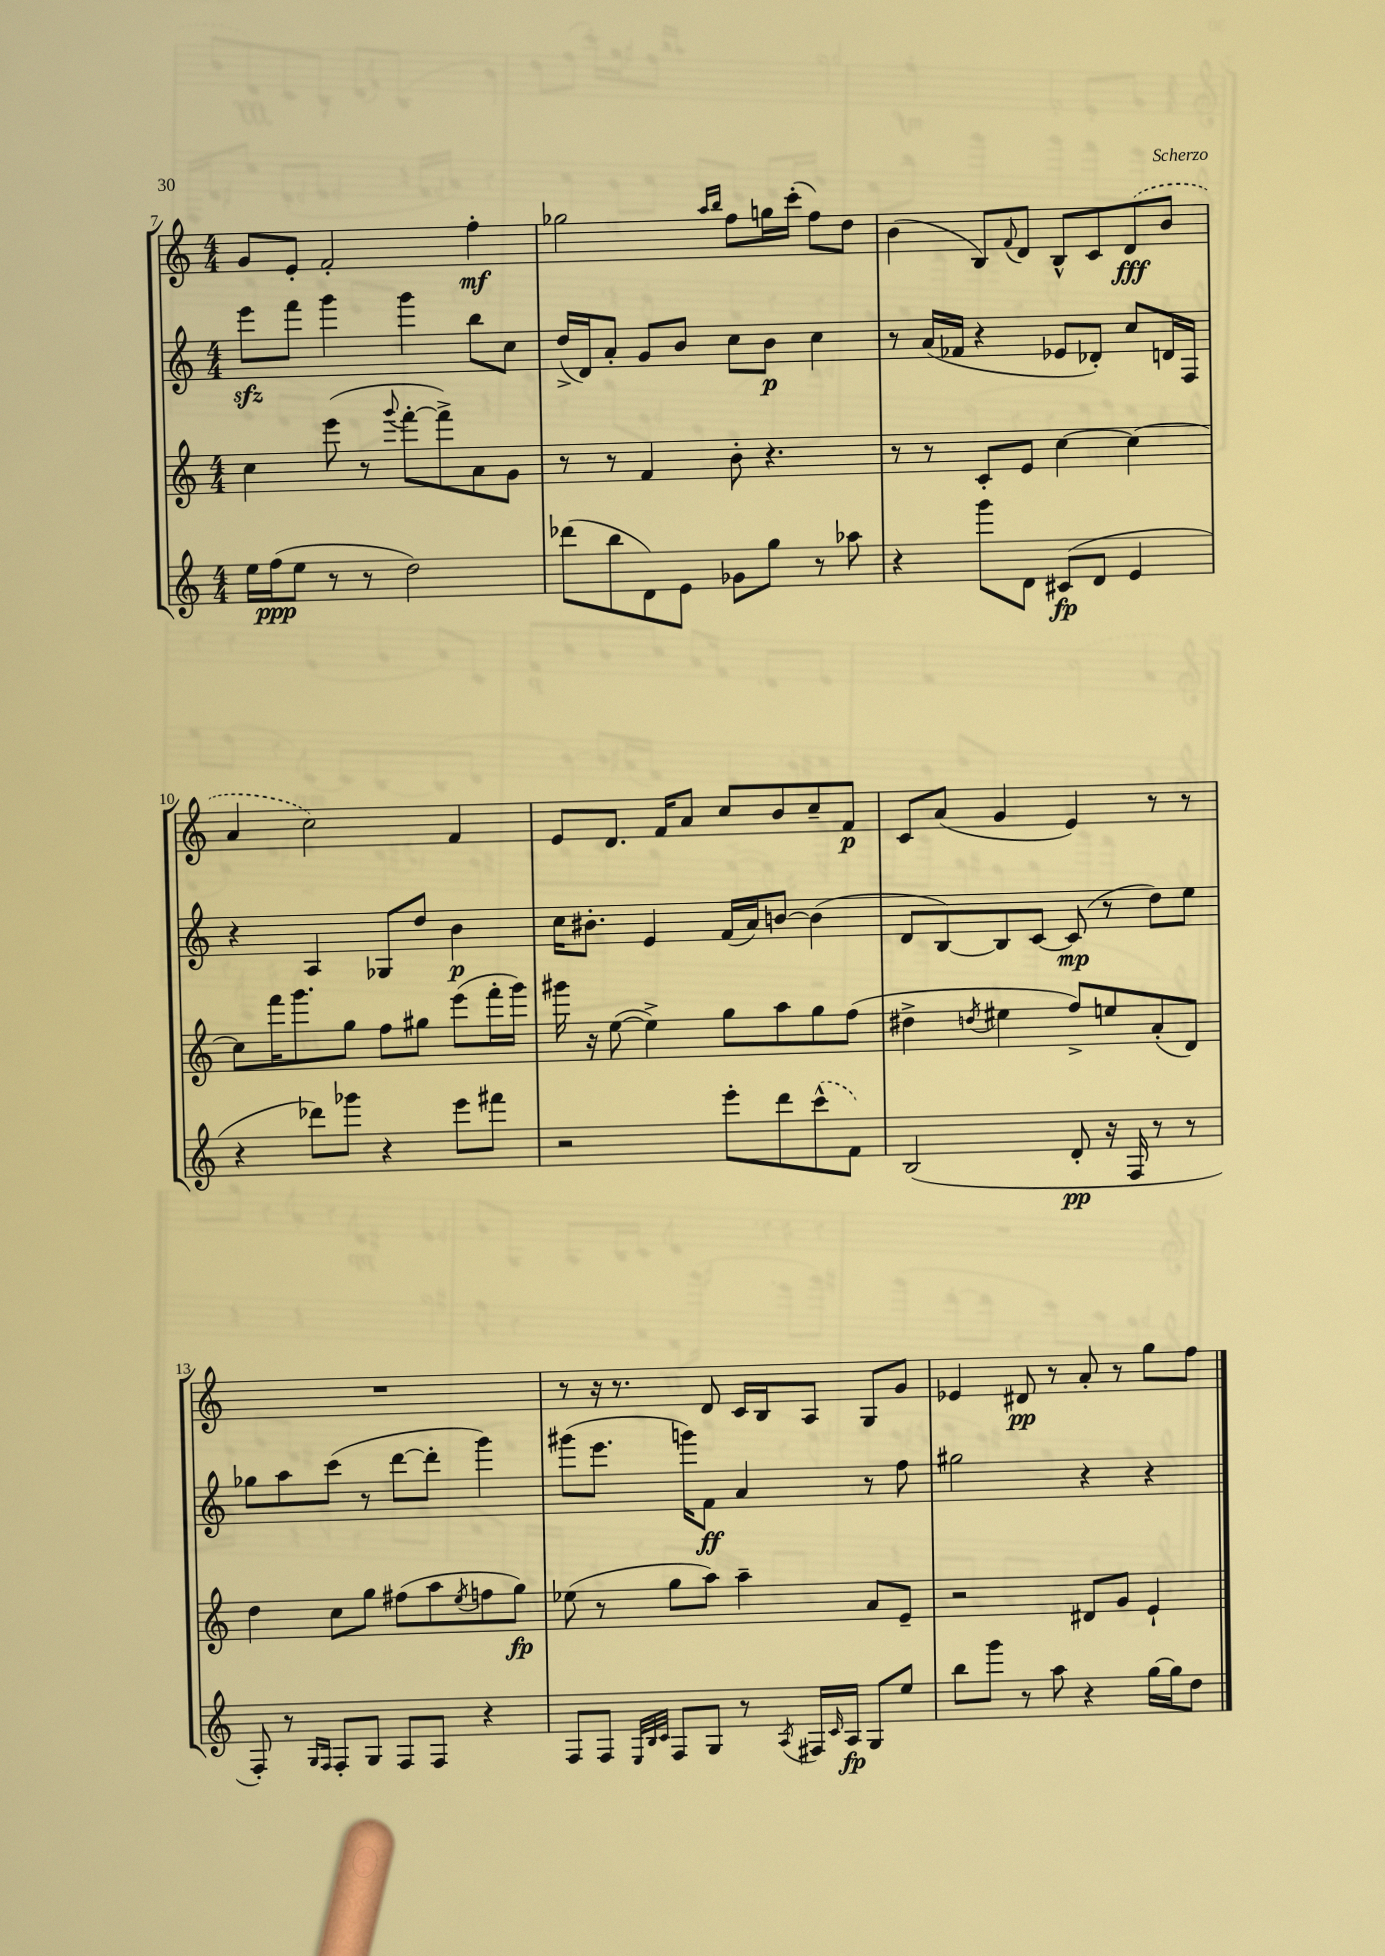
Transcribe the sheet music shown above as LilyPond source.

<<
\new StaffGroup <<
\new Staff = "s0" {
    \clef treble \key c \major \numericTimeSignature \time 4/4
    g'8 e'8-. f'2-. f''4-.\mf |
    ges''2 \grace { a''16 b''16 } f''8 g''16 c'''16-.( f''8) d''8 |
    b'4( b8) \appoggiatura { f'8 } d'8 b8-^ c'8 \once \slurDashed d'8\fff( b'8 |
    a'4 c''2) f'4 |
    e'8 d'8. f'16 a'8 c''8 b'8 c''8-- f'8\p |
    c'8 a'8( g'4 e'4) r8 r8 |
    R1 |
    r8 r16 r8. d'8 c'16 b16 a8 g8 g'8 |
    ees'4 dis'8\pp r8 a'8-. r8 g''8 f''8 \bar "|." |
}
\new Staff = "s1" {
    \clef treble \key c \major \numericTimeSignature \time 4/4
    e'''8\sfz f'''8 g'''4 g'''4 b''8 c''8 |
    d''16->( d'16) a'8-. g'8 b'8 c''8 b'8\p c''4 |
    r8 a'16( fes'16 r4 ees'8 des'8-.) c''8 d'16 f16 |
    r4 a4 ges8 d''8 b'4\p |
    c''16 bis'8.-. e'4 f'16( a'16) b'8~ b'4( |
    d'8 b8~) b8 c'8~ c'8\mp( r8 d''8) e''8 |
    ges''8 a''8 c'''8( r8 d'''8~ d'''8-. g'''4) |
    gis'''8( e'''8. g'''16) f'8\ff a'4 r8 f''8 |
    gis''2 r4 r4 \bar "|." |
}
\new Staff = "s2" {
    \clef treble \key c \major \numericTimeSignature \time 4/4
    c''4 e'''8( r8 \appoggiatura { g'''8 } f'''8~-. f'''8->) a'8 g'8 |
    r8 r8 f'4 b'8-. r4. |
    r8 r8 c'8-. e'8 c''4~ c''4~ |
    c''8 f'''16 g'''8. g''8 f''8 gis''8 e'''8( f'''16-. g'''16) |
    gis'''16 r16 e''8~( e''4->) g''8 a''8 g''8 f''8( |
    dis''4-> \acciaccatura { d''8 } eis''4 f''8->) e''8 a'8-.( d'8) |
    d''4 c''8 g''8 fis''8( a''8 \acciaccatura { e''8 } f''8 g''8\fp) |
    ees''8( r8 g''8 a''8) a''4-- a'8 e'8-- |
    r2 dis'8 g'8 e'4-! \bar "|." |
}
\new Staff = "s3" {
    \clef treble \key c \major \numericTimeSignature \time 4/4
    e''16 f''16\ppp( e''8 r8 r8 d''2) |
    des'''8( b''8 d'8) e'8 ges'8 g''8 r8 aes''8 |
    r4 g'''8 d'8 cis'8\fp( d'8 e'4 |
    r4 des'''8) ges'''8 r4 e'''8 fis'''8 |
    r2 e'''8-. d'''8 \once \slurDashed c'''8-^( f'8) |
    b2( d'8-.\pp r16 f16 r8 r8 |
    f8-.) r8 \grace { g16 f16 } f8-. g8 f8 f8 r4 |
    f8 f8 \grace { e32 b32 c'32 } f8 g8 r8 \acciaccatura { a8 } fis16 \grace { c'16 } a16\fp g8 e''8 |
    b''8 g'''8 r8 a''8 r4 g''16~ g''16 d''8 \bar "|." |
}
>>
>>
\layout { \context { \Score currentBarNumber = #7 } }
